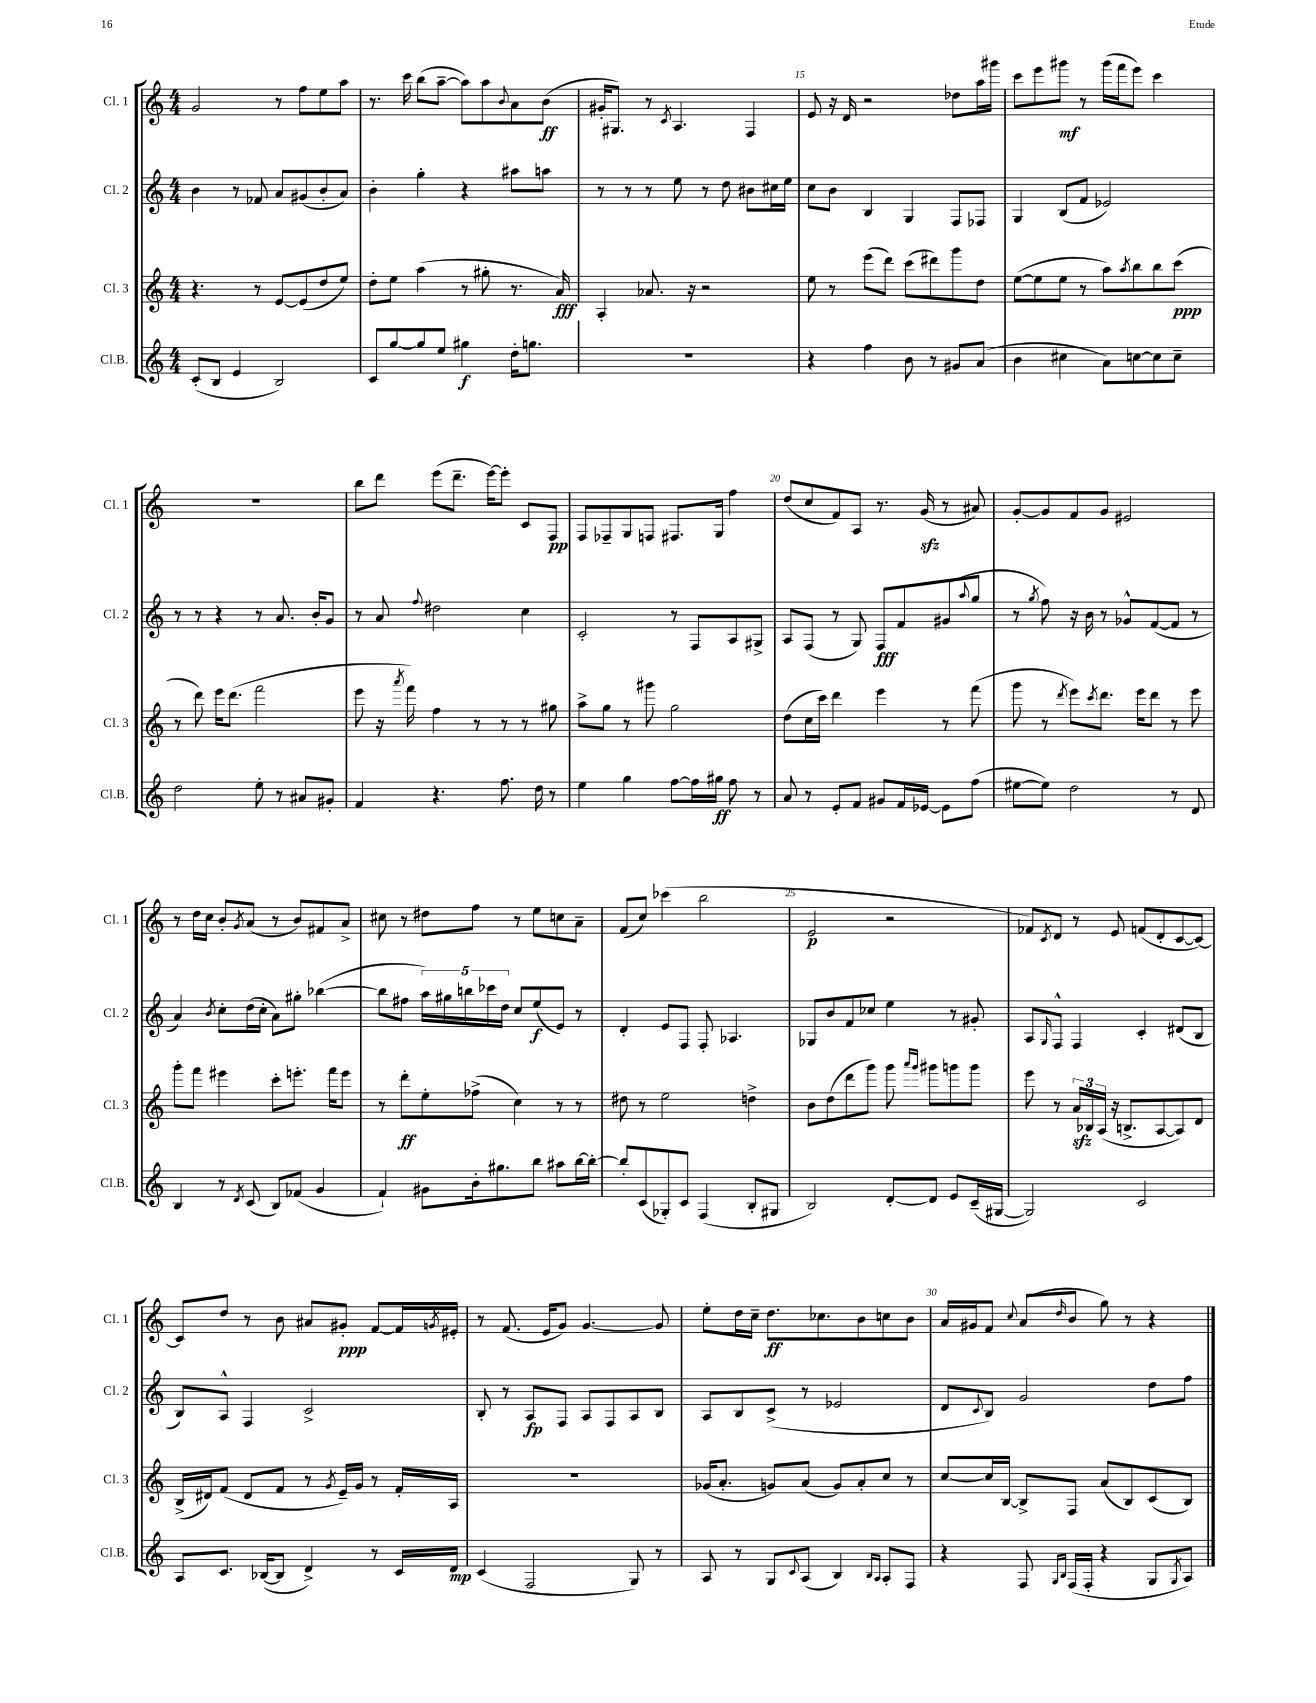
<<
\new StaffGroup <<
\new Staff = "s0" \with { instrumentName = "Cl. 1" shortInstrumentName = "Cl. 1" } {
    \clef treble \key c \major \numericTimeSignature \time 4/4
    g'2 r8 f''8 e''8 a''8 |
    r8. c'''16 b''8( a''8~-- a''8) a''8 \appoggiatura { b'8 } a'8 b'8\ff( |
    gis'16-. gis8.) r8 \acciaccatura { c'8 } a4. f4 |
    e'8 r16 d'16 r2 des''8 a''16 gis'''16 |
    c'''8 e'''8 gis'''8\mf r8 gis'''16( f'''16 e'''8) c'''4 |
    R1 |
    b''8 d'''8 e'''8( d'''8.-- e'''16~) e'''8-. c'8 f8\pp |
    f8 fes8-- g8 f8 fis8. g16 f''4 |
    d''8( c''8 f'8) a8 r8. g'16\sfz( r8 ais'8) |
    g'8~-. g'8 f'8 g'8 eis'2 |
    r8 d''16 c''16 b'8-. \acciaccatura { g'8 } a'8( r8 b'8) fis'8 a'8-> |
    cis''8 r8 dis''8 f''8 r8 e''8 c''8 a'8-- |
    f'8( c''8) ces'''4( b''2 |
    e'2\p r2 |
    fes'8) \acciaccatura { c'8 } d'8 r8 e'8 f'8( d'8-. c'8~ c'8~) |
    c'8 d''8 r8 b'8 ais'8 gis'8-.\ppp f'8~ f'16 \acciaccatura { g'8 } eis'16-. |
    r8 f'8.( e'16 g'8) g'4.~ g'8 |
    e''8-. d''16 c''16-- d''8.\ff ces''8. b'8 c''8 b'8 |
    a'16 gis'16 f'8 \appoggiatura { c''8 } a'8( \grace { d''16 } b'8 g''8) r8 r4 \bar "|." |
}
\new Staff = "s1" \with { instrumentName = "Cl. 2" shortInstrumentName = "Cl. 2" } {
    \clef treble \key c \major \numericTimeSignature \time 4/4
    b'4 r8 fes'8 a'8 gis'8( b'8-. a'8) |
    b'4-. g''4-. r4 ais''8 a''8 |
    r8 r8 r8 e''8 r8 d''8 bis'8 cis''16 e''16 |
    c''8 b'8 b4 g4 f8 fes8 |
    g4 b8( f'8 ees'2) |
    r8 r8 r4 r8 a'8. b'16-. g'8 |
    r8 a'8 \appoggiatura { f''8 } dis''2 c''4 |
    c'2-. r8 f8 a8 gis8-> |
    a8 f8( r8 g8) f8\fff f'8 gis'8( \appoggiatura { a''8 } g''8 |
    r8 \acciaccatura { g''8 } f''8) r16 b'16 r8 ges'8-^ f'8~( f'8 r8 |
    a'4) \acciaccatura { b'8 } c''8-. d''16( c''16-. a'8) gis''8-. bes''4~( |
    bes''8 fis''8 \tuplet 5/4 { a''16) gis''16 b''16 ces'''16 d''16 } c''8 e''8\f( e'8) r8 |
    d'4-. e'8 f8 f8-. aes4. |
    ges8 b'8 f'8 ces''8 e''4 r8 gis'8-. |
    a8 \grace { g16 } f8-^ f4 c'4-. dis'8( b8 |
    b8) a8-^ f4 c'2-> |
    b8-. r8 a8\fp f8 a8 f8 a8 b8 |
    a8 b8 c'8->( r8 ees'2 |
    d'8 \appoggiatura { c'8 } b8) g'2 d''8 f''8 \bar "|." |
}
\new Staff = "s2" \with { instrumentName = "Cl. 3" shortInstrumentName = "Cl. 3" } {
    \clef treble \key c \major \numericTimeSignature \time 4/4
    r4. r8 e'8~ e'8( d''8 e''8) |
    d''8-. e''8 a''4( r8 gis''8-. r8. a'16\fff) |
    a4-. aes'8. r16 r2 |
    e''8 r8 e'''8( d'''8) c'''8( dis'''8) g'''8 d''8 |
    e''8~( e''8 e''8 r8 a''8) \acciaccatura { a''8 } b''8 b''8 c'''8\ppp( |
    r8 d'''8) e'''16 d'''8.( f'''2 |
    e'''8 r16 \acciaccatura { a'''8 } f'''16) f''4 r8 r8 r8 gis''8 |
    a''8-> g''8 r8 gis'''8 g''2 |
    d''8( c''16 c'''16) d'''4 e'''4 r8 f'''8( |
    g'''8 r8 \acciaccatura { d'''8 } e'''8) \acciaccatura { c'''8 } d'''8. e'''16 d'''8 r8 e'''8 |
    g'''8-. f'''8 eis'''4 c'''8-. e'''8.-. f'''16 e'''8 |
    r8 d'''8-.\ff e''8-. fes''8->( c''4) r8 r8 |
    dis''8 r8 e''2 d''4-> |
    b'8 d''8( d'''8 g'''8) g'''8 \grace { a'''16 g'''16 } gis'''8 g'''8 g'''8 |
    e'''8 r8 \tuplet 3/2 { a'16\sfz bes16 a16( } r16 b8.-> a8~ a8) d'8 |
    b16->( dis'16) f'8( dis'8 f'8 r8 \acciaccatura { g'8 } e'16--) g'16 r8 f'16-. a16 |
    R1 |
    ges'16( a'8.-. g'8) a'8( g'8) a'8-. c''8 r8 |
    c''8~ c''16 b16~ b8-> f8 a'8( b8) c'8( b8) \bar "|." |
}
\new Staff = "s3" \with { instrumentName = "Cl.B." shortInstrumentName = "Cl.B." } {
    \clef treble \key c \major \numericTimeSignature \time 4/4
    c'8-.( b8 e'4 b2) |
    c'8 g''8~ g''8 e''8 gis''4\f d''16-. g''8. |
    R1 |
    r4 f''4 b'8 r8 gis'8 a'8( |
    b'4 cis''4 a'8) c''8~ c''8 c''8-- |
    d''2 e''8-. r8 ais'8 gis'8-. |
    f'4 r4. f''8. d''16 r8 |
    e''4 g''4 f''8~ f''16 gis''16\ff f''8 r8 |
    a'8 r8 e'8-. f'8 gis'8 f'16 ees'16~ ees'8 f''8( |
    eis''8~ eis''8) d''2 r8 d'8 |
    b4 r8 \acciaccatura { d'8 } c'8( b8) fes'8( g'4 |
    f'4-!) gis'8 b'16-. gis''8. b''8 ais''8 b''16~ b''16~-. |
    b''8-. c'8( ges8-.) c'8 f4( b8-. gis8 |
    b2) d'8~-. d'8 e'8 c'16--( gis16~ |
    gis2) c'2 |
    a8 c'8. bes16~( bes8 d'4->) r8 c'16 d'16\mp |
    c'4( f2 g8) r8 |
    a8 r8 g8 \appoggiatura { c'8 } a8( b4) \grace { b16 a16 } a8-. f8 |
    r4 f8 \grace { g16 b16 } f16( f16-. r4 g8 \acciaccatura { g8 } a8) \bar "|." |
}
>>
>>
\layout { \context { \Score currentBarNumber = #12 \override BarNumber.break-visibility = ##(#f #t #t) barNumberVisibility = #(every-nth-bar-number-visible 5) } }
